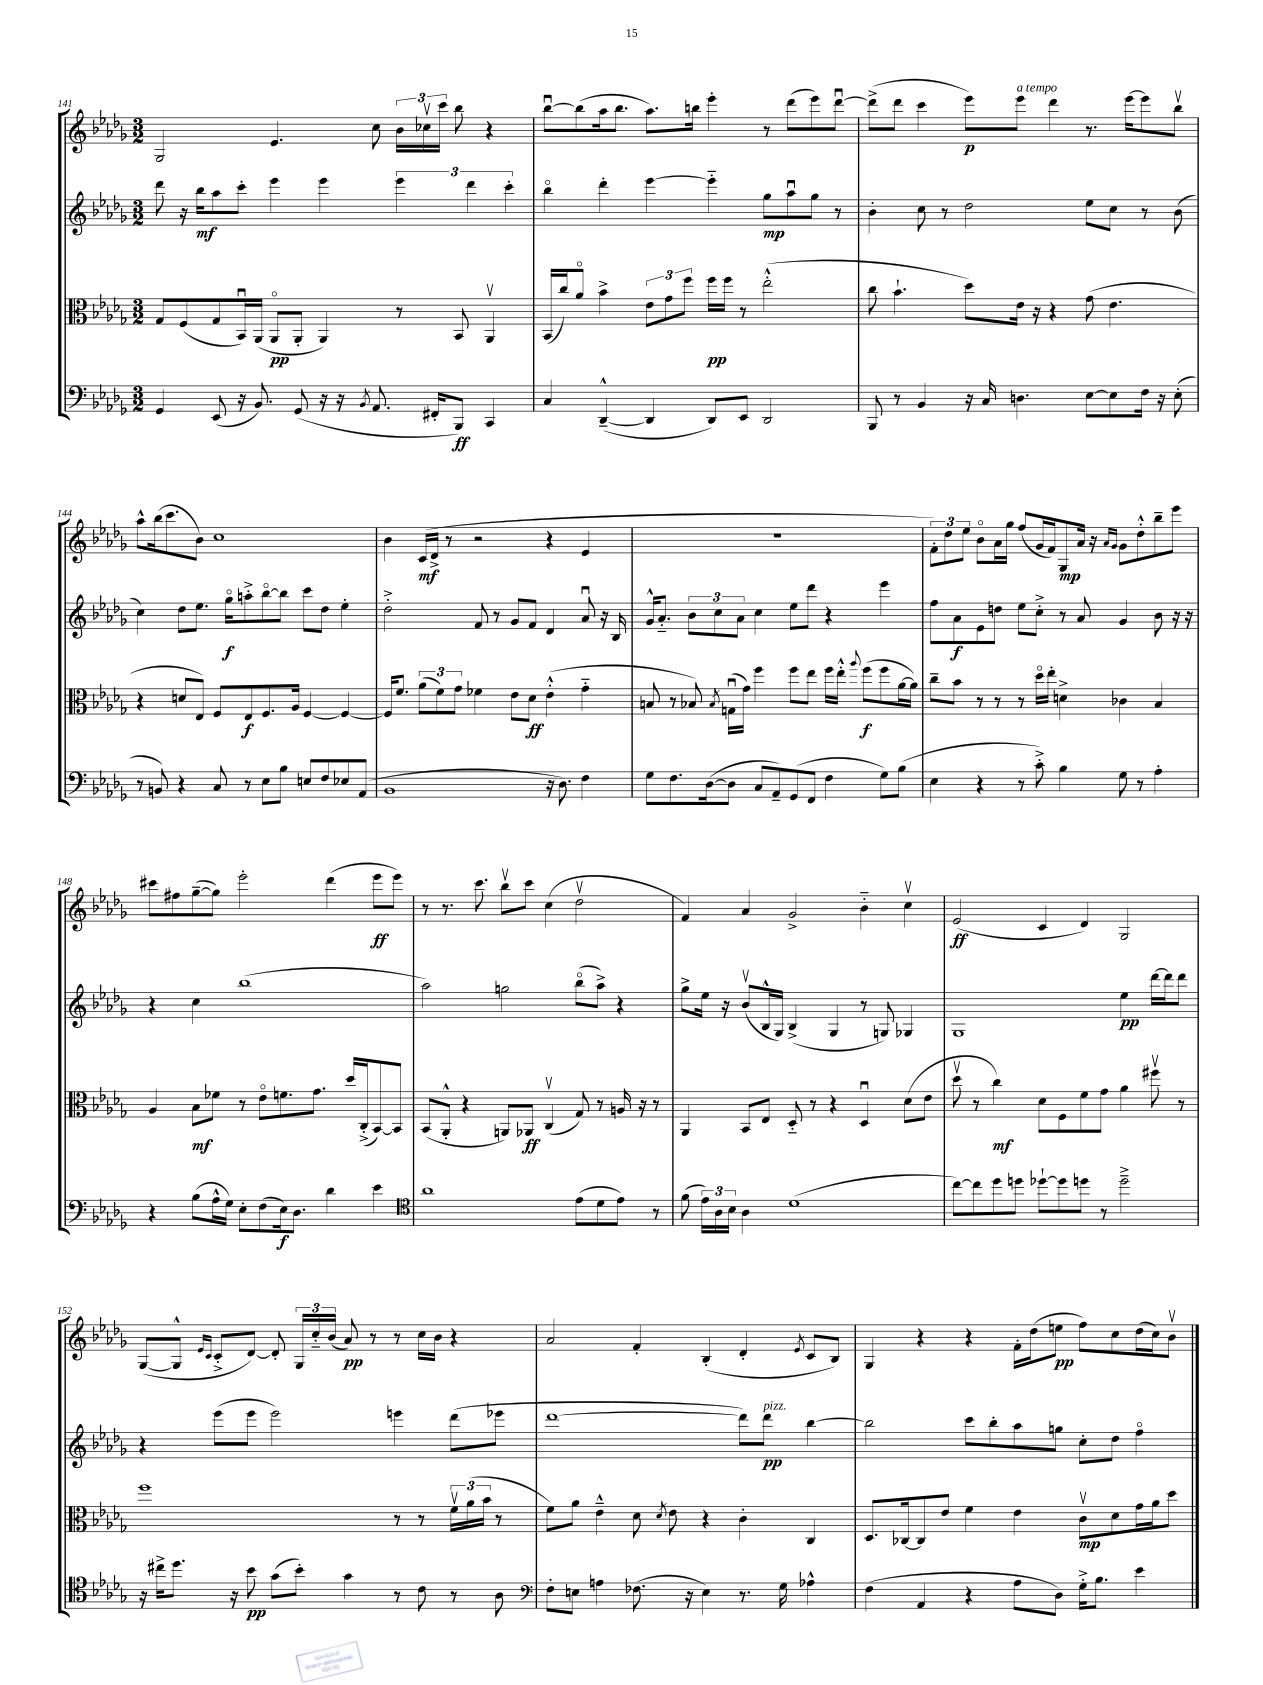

**kern	**kern	**kern	**kern
*staff4	*staff3	*staff2	*staff1
*clefF4	*clefC3	*clefG2	*clefG2
*k[b-e-a-d-g-]	*k[b-e-a-d-g-]	*k[b-e-a-d-g-]	*k[b-e-a-d-g-]
*M3/2	*M3/2	*M3/2	*M3/2
4GG-	8G-	8ddd-	2G-
.	(8F	16r	.
.	.	16bb-	.
(8EE-	8G-	8aa-	.
16r	16BB-u)	8ccc'	.
8.BB-)	(16AA-	.	.
.	8AA-o	4eee-	4.e-
(8GG-	8AA-'	.	.
16r	4AA-)	4eee-	.
16r	.	.	.
8qBB-	.	.	.
8.AA-	.	.	8cc
.	8r	6eee-	24b-
.	.	.	24cc-v
16FF#'	.	.	.
.	.	.	24ccc
8BBB-)	8BB-	.	8bb-
.	.	6ddd-	.
4CC	4AA-v	.	4r
.	.	6ccc'	.
=	=	=	=
4C	(16BB-	4bb-o	[8bb-u
.	16cc)	.	.
.	8a-o	.	(8bb-]
([4DD-~^^	4b-^	4ddd-'	16aa-
.	.	.	8.bb-
4DD-]	12e-	[4eee-	8.aa-)
.	12g-	.	.
.	12ff	.	.
.	.	.	16bb
8DD-)	16ff	4eee-'~]	4eee-'
.	16ff	.	.
8EE-	8r	.	.
2DD-	(2ee-'^^	8gg-	8r
.	.	8aa-u	(8ddd-
.	.	8gg-	8eee-)
.	.	8r	[8ddd-u
=	=	=	=
8BBB-	8cc	4b-'	(8ddd-^]
8r	4.b-`	.	8ddd-
4BB-	.	8cc	4ccc
.	.	8r	.
16r	8dd-)	2dd-	8eee-)
16C	.	.	.
4.D	16e-	.	8eee-
.	16r	.	.
.	4r	.	4ddd-
[8E-	(8g-	8ee-	8.r
8E-]	4.e-	8cc	.
.	.	.	[16eee-
16F	.	8r	8eee-]
16r	.	.	.
(8E-'	.	(8b-	8bb-v
=	=	=	=
8r	4r	4cc)	8aa-^^
8BB)	.	.	(16bb-
.	.	.	8.ccc
4r	8d	8dd-	.
.	8E-)	8.ee-	8b-)
8C	8F	.	1cc
.	.	16gg-o	.
8r	8E-	8aa'^	.
8E-	8.F	[8bb-o	.
8B-	.	8bb-]	.
.	16A-	.	.
8E	[4F	8ccc	.
8F	.	8dd-	.
8E-	4F_	4ee-'	.
(8AA-	.	.	.
=	=	=	=
1BB-	16F]	2dd-'^	4b-
.	8.f	.	.
.	(12a-	.	(16c
.	.	.	16d-^
.	12f)	.	.
.	.	.	8r
.	12g-	.	.
.	4f-	8f	2r
.	.	8r	.
.	8e-	8g-	.
.	8d-	8f	.
16r	(4e-'^^	4d-	4r
8.D-)	.	.	.
4F	4g-'~	8a-u	4e-
.	.	16r	.
.	.	16B-	.
=	=	=	=
8G-	8B	16g-^^	1.r
.	.	8.a-'~	.
8.F	8r	.	.
.	8B-)	12b-	.
([16D-	.	.	.
.	.	12cc	.
.	8qB-	.	.
8D-]	(16Gu	.	.
.	.	12a-	.
.	16g-)	.	.
8C	4ff	4cc	.
8AA-~)	.	.	.
(8GG-	8ff	8ee-	.
8FF	8ee-	8ddd-	.
4F	16ff	4r	.
.	16ee-'^^	.	.
.	8qqaa-	.	.
.	(8ff	.	.
8G-)	8ff	4eee-	.
(8B-	[16a-	.	.
.	16a-])	.	.
=	=	=	=
4E-	8cc~	8ff	12f')
.	.	.	12dd-
.	8b-	8a-	.
.	.	.	12ee-
4r	8r	8e-	8b-o
.	8r	8dd	16a-
.	.	.	16gg-
8r	8r	8ee-	(8ff
8c'^)	16dd-o	8cc'^	16g-
.	16ee-'	.	16f)
4B-	4d^	8r	8G-
.	.	8a-	16a-
.	.	.	16r
.	.	.	16qqa-
.	.	.	16qqg-
8G-	4c-	4g-	8g-
8r	.	.	8dd-'^^
4A-'	4B-	8b-	8bb-~
.	.	16r	8eee-
.	.	16r	.
=	=	=	=
4r	4A-	4r	8ccc#
.	.	.	8ff#
(8B-	8B-	4cc	([8gg-~
16A-^^	8f-	.	8gg-])
16G-)	.	.	.
8E-'	8r	(1bb-	2eee-'
(8F	8e-o	.	.
16E-)	8.f	.	.
8.D-	.	.	.
.	8.g-	.	.
4d-	.	.	(4ddd-
.	16dd-	.	.
.	(16C'^	.	.
4e-	[8BB-)	.	8eee-
.	8BB-]	.	8eee-)
=	=	=	=
*clefC4	*	*	*
1a-	(8BB-	2aa-)	8r
.	8AA-'^^	.	8.r
.	4r	.	.
.	.	.	8.ccc
.	8AA)	2gg	8bb-v
.	8AA-	.	8ccc
.	(4Cv	.	(4cc
(8e-	8G-)	(8bb-o	2dd-v
8d-	8r	8aa-^)	.
8e-)	16A	4r	.
.	16r	.	.
8r	8r	.	.
=	=	=	=
(8f	4AA-	8gg-^	4f)
24e-)	.	16ee-	.
24A-	.	.	.
.	.	16r	.
24B-	.	.	.
4A-	8BB-	(8b-v	4a-
.	8E-	16B-^^	.
.	.	16G-)	.
(1d-	8D-'~	(4B-^	2g-^
.	8r	.	.
.	4r	4G-	.
.	4D-u	8r	4b-'~
.	.	8G)	.
.	(8d-	4G-	4ccv
.	8e-	.	.
=	=	=	=
[8cc)	8dd-v	1G-	(2e-
8cc]	8r	.	.
8dd-	4cc)	.	.
8dd	.	.	.
[8dd-`	8d-	.	4c
8dd-]	8F	.	.
8dd	8f	.	4d-)
8r	8g-	.	.
2dd~^	4a-	4ee-	2G-
.	8ff#v	[16ddd-	.
.	.	16ddd-]	.
.	8r	8ddd-	.
=	=	=	=
16r	1ff	4r	([8G-
16cc#^	.	.	.
8.dd-	.	.	8G-^^]
.	.	.	16qqe-
.	.	.	16qqc
.	.	(8eee-	8c'^
16r	.	.	.
8b-	.	8eee-	[8d-)
(8g-	.	2eee-)	8d-']
8b-')	.	.	24G-
.	.	.	24cc'~
.	.	.	(24b-
4g-	.	.	8a-)
.	.	.	8r
8r	8r	4eee	8r
8c	8r	.	16cc
.	.	.	16b-
8r	24fv	(8ddd-	4r
.	(24a-	.	.
.	24b-	.	.
8A-	8r	8eee-	.
=	=	=	=
*clefF4	*	*	*
8F'	8f)	[1ddd-	2a-
8E	8a-	.	.
4A	4e-~^^	.	.
(8.F-	8d-	.	4f'
.	8qd-	.	.
.	8e-	.	.
16r	.	.	.
4E)	4r	.	(4B-'
8.r	4c'	8ddd-])	4d-'
.	.	8ddd-	.
16G-	.	.	.
.	.	.	8qe-
4A-^^	4C	[4bb-	8c
.	.	.	8B-)
=	=	=	=
(4F	8.D-	2bb-]	4G-
.	[16C-	.	.
4AA-	8C-]	.	4r
.	8e-	.	.
4r	4f	8ccc	4r
.	.	8bb-'	.
8A-	4e-	8aa-	16f'
.	.	.	(16dd-
8D-)	.	8gg	8ee
16G-'^	8cv	8cc'	8ff)
8.B-	.	.	.
.	8d-	8dd-	8cc
4e-	16g-	4ffo	(16dd-
.	16a-	.	16cc)
.	8dd-	.	8b-v
==	==	==	==
*-	*-	*-	*-
